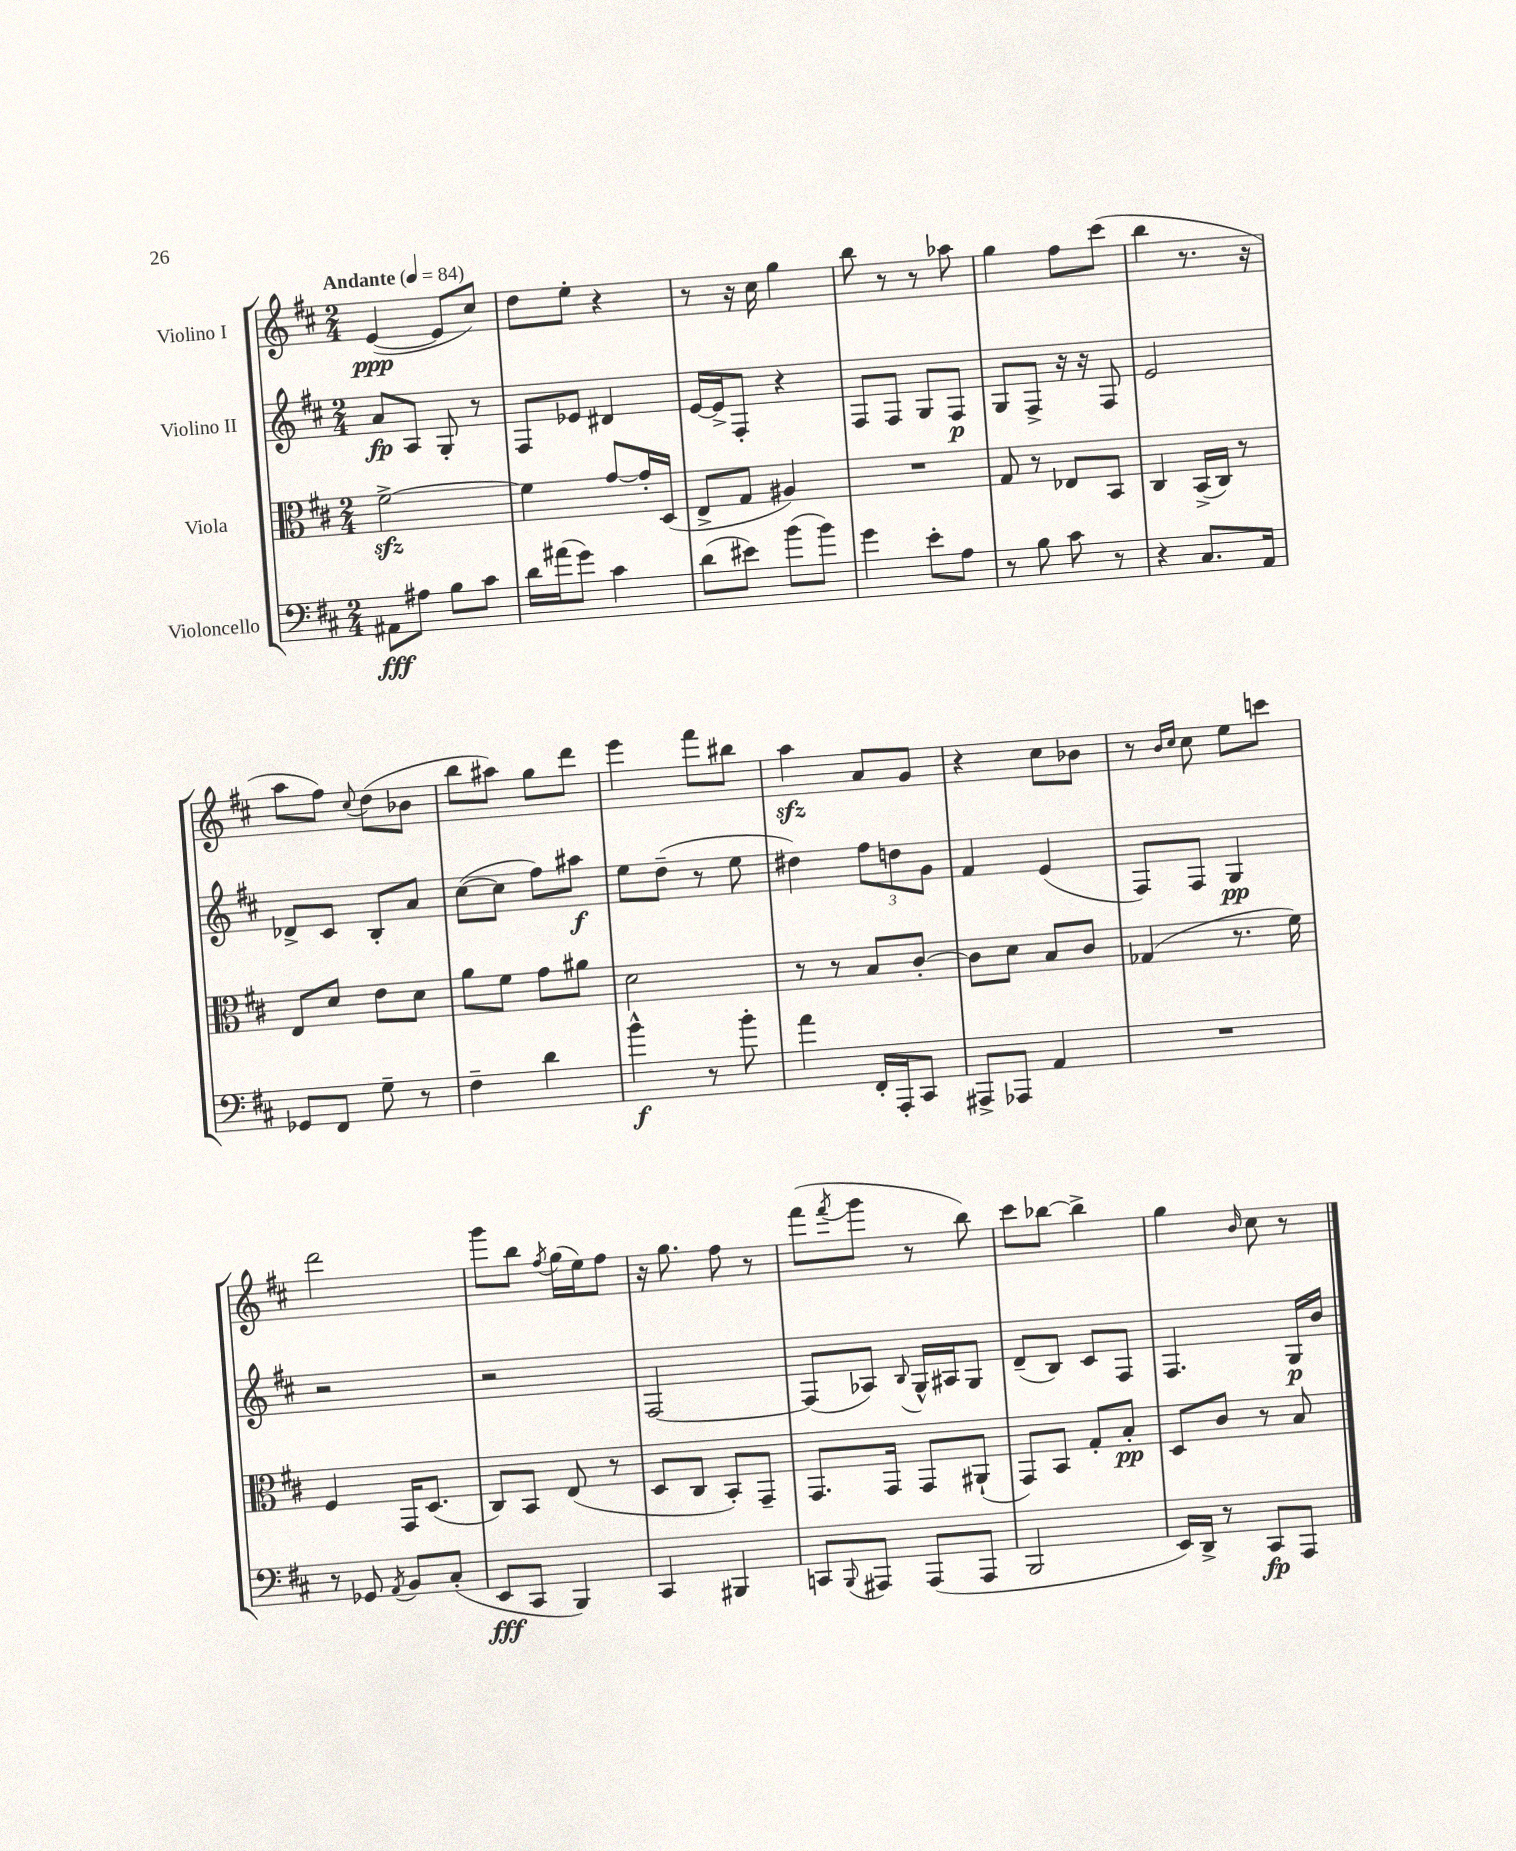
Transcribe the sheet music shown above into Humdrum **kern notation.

**kern	**kern	**kern	**kern
*staff4	*staff3	*staff2	*staff1
*clefF4	*clefC3	*clefG2	*clefG2
*k[f#c#]	*k[f#c#]	*k[f#c#]	*k[f#c#]
*M2/4	*M2/4	*M2/4	*M2/4
*MM84	*MM84	*MM84	*MM84
8AA#	[2f#^	8a	([4e
8A#	.	8A	.
8B	.	8G'	8e]
8c#	.	8r	8cc#)
=	=	=	=
16d	4f#]	8F#	8dd
(16a#	.	.	.
8g)	.	8e-	8ee'
4c#	[8g	4d#	4r
.	16g']	.	.
.	(16D	.	.
=	=	=	=
(8d	8E^	[16e	8r
.	.	16e^]	.
8e#)	8G	8F#'	16r
.	.	.	16cc#
(8b	4A#)	4r	4gg
8b)	.	.	.
=	=	=	=
4g	2r	8F#	8bb
.	.	8F#	8r
8e'	.	8G	8r
8A	.	8F#	8aa-
=	=	=	=
8r	8G	8G	4gg
8B	8r	8F#^	.
8c#	8E-	16r	8ff#
.	.	16r	.
8r	8BB	8F#	(8ccc#
=	=	=	=
4r	4C#	2e	4bb
8.C#	(16BB^	.	8.r
.	16C#)	.	.
.	8r	.	.
16AA	.	.	16r
=	=	=	=
8GG-	8E	8d-^	8aa
8FF#	8d	8c#	8ff#)
.	.	.	8qqcc#
8G~	8e	8B'	(8dd
8r	8d	8a	8b-
=	=	=	=
4F#~	8a	([8cc#	8bb
.	8f#	8cc#]	8aa#)
4d	8g	8ff#)	8gg
.	8a#	8aa#	8ddd
=	=	=	=
4b^^	2d	8ee	4eee
.	.	(8dd~	.
8r	.	8r	8fff#
8b'	.	8ee	8bb#
=	=	=	=
4a	8r	4dd#)	4aa
.	8r	.	.
16FF#'	8B	12ff#	8a
16AAA'	.	.	.
.	.	12dd	.
8CC#	[8c#'	.	8g
.	.	12g	.
=	=	=	=
8AAA#^	8c#]	4f#	4r
8AAA-	8d	.	.
4AA	8B	(4e	8cc#
.	8c#	.	8b-
=	=	=	=
2r	(4G-	8F#)	8r
.	.	.	16qqb
.	.	.	16qqcc#
.	.	8F#	8cc#
.	8.r	4G	8ee
.	.	.	8ccc
.	16f#)	.	.
=	=	=	=
8r	4F#	2r	2ddd
8GG-	.	.	.
8qAA	.	.	.
8BB	16GG	.	.
.	(8.D	.	.
(8C#'	.	.	.
=	=	=	=
8EE	8C#)	2r	8ggg
8CC#	8BB	.	8bb
.	.	.	8qff#
4BBB)	(8E	.	(16gg
.	.	.	16ee)
.	8r	.	8ff#
=	=	=	=
4CC#	8D	[2F#	16r
.	.	.	8.gg
.	8C#	.	.
4BBB#	8BB')	.	8ff#
.	8GG~	.	8r
=	=	=	=
8CC	8.GG	(8F#]	(8fff#
8qqBBB	.	.	8qfff#
8AAA#	.	8A-)	8ggg
.	16GG	.	.
.	.	8qqB	.
(8AAA#	8GG	16G^^	8r
.	.	16A#	.
8AAA#	(8AA#`	8G	8bb)
=	=	=	=
2BBB	8GG)	(8d~	8ccc#
.	8BB	8B)	[8bb-
.	8G'	8c#	4bb-^]
.	8B'	8F#	.
=	=	=	=
16EE)	8D	4.F#	4gg
16DD^	.	.	.
8r	8c#	.	.
.	.	.	16qqb
8CC#	8r	.	8cc#
8AAA	8B	16G	8r
.	.	16b	.
==	==	==	==
*-	*-	*-	*-
